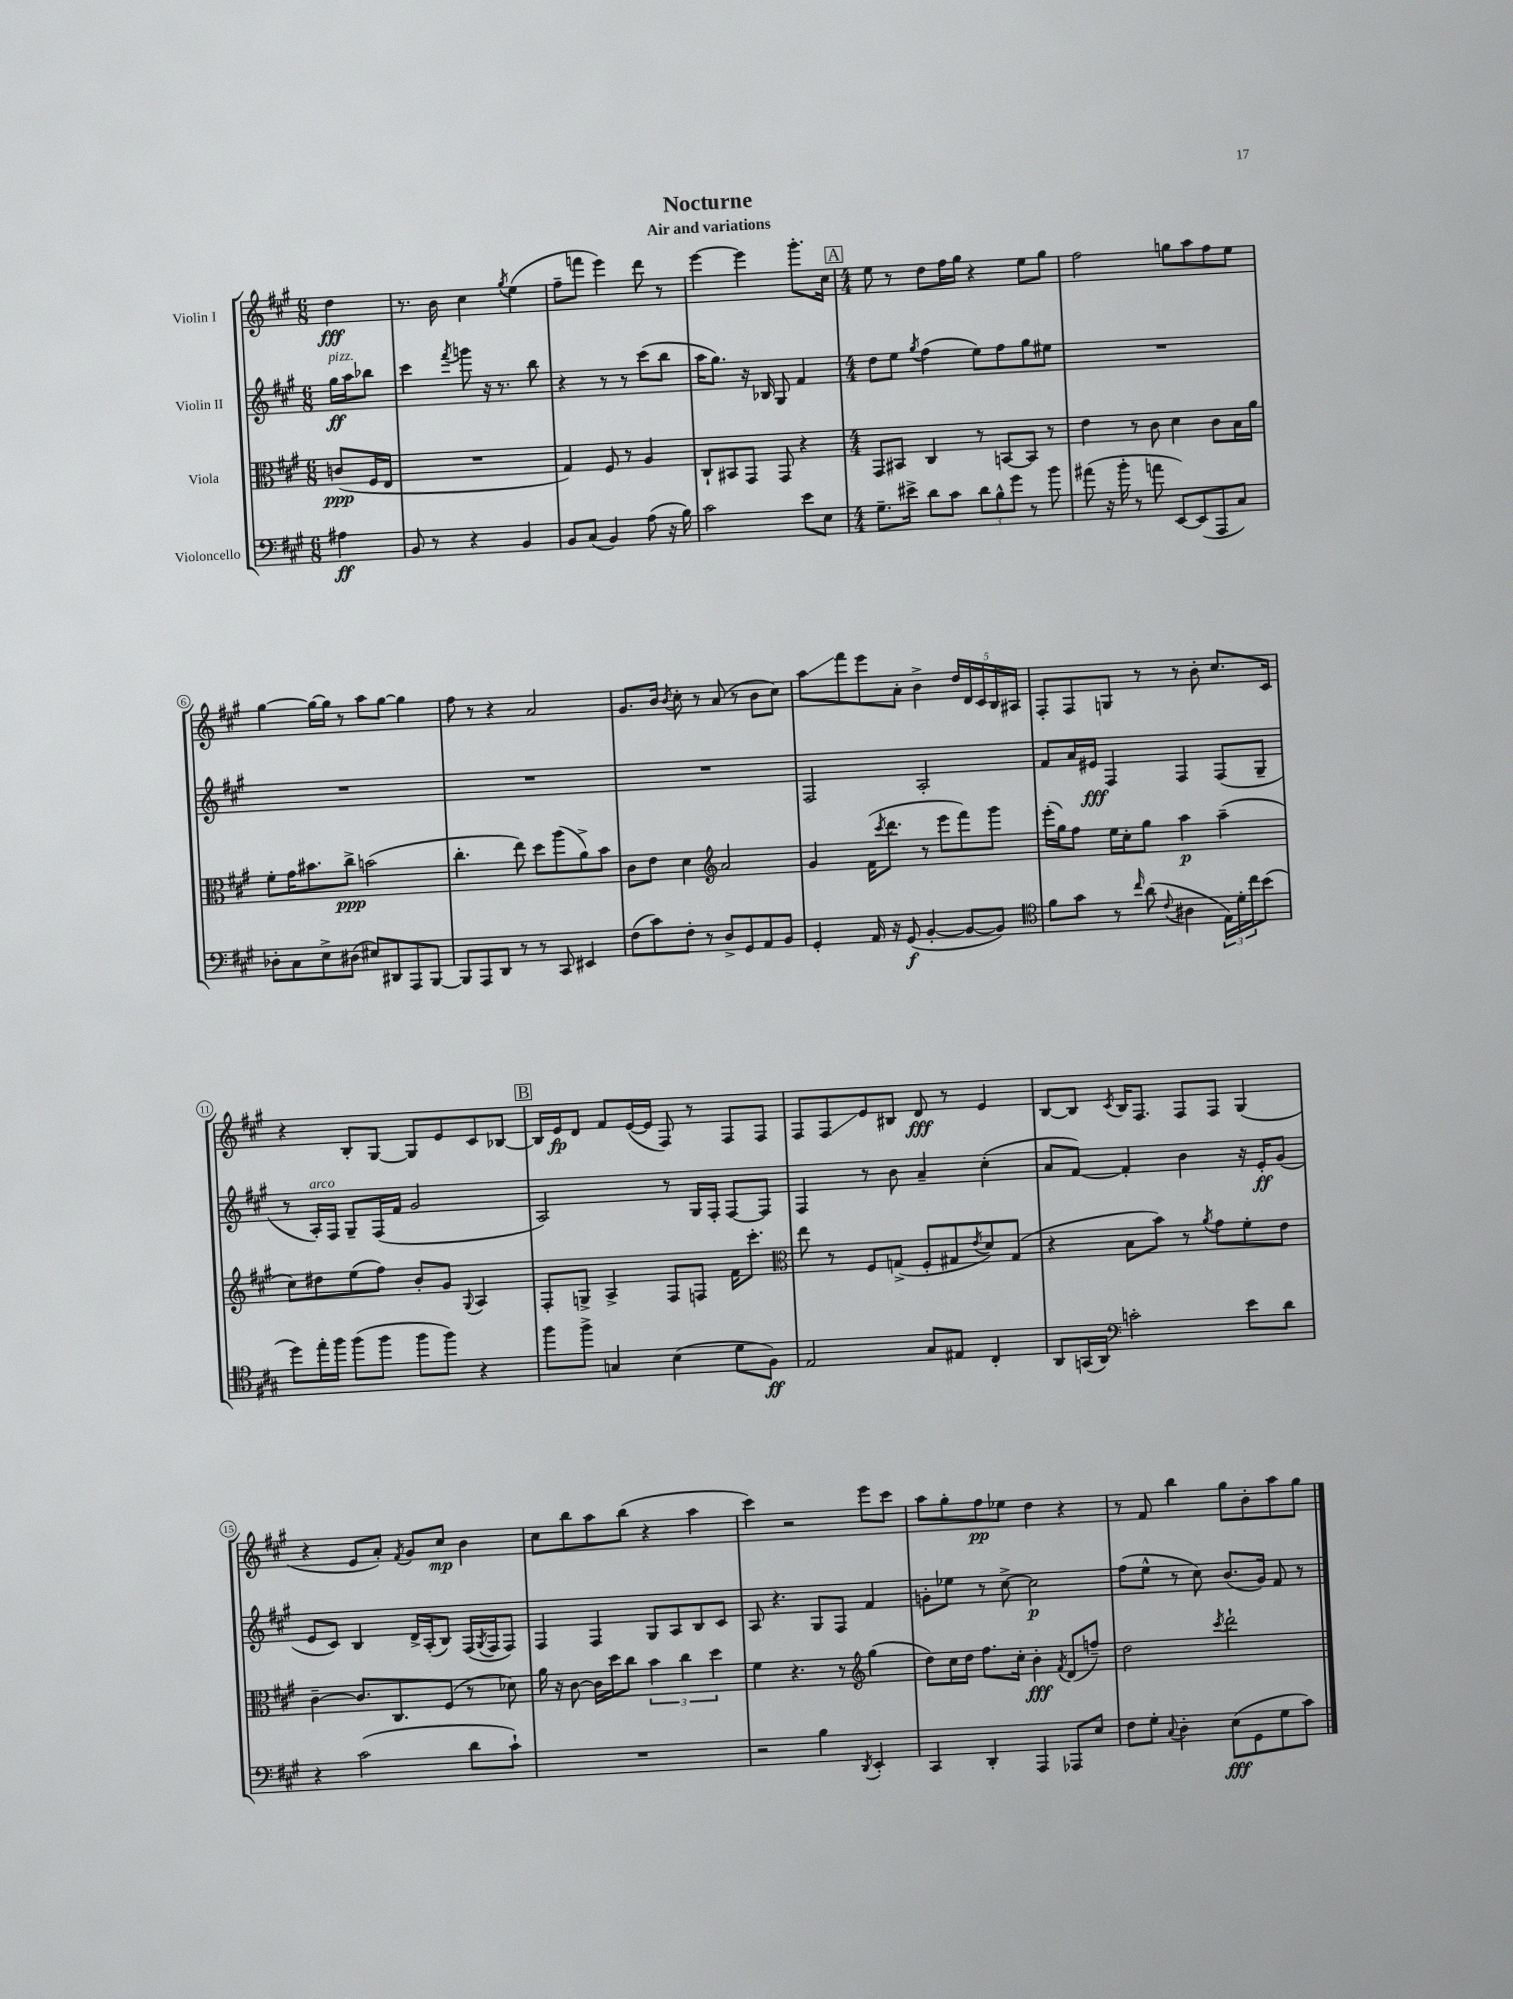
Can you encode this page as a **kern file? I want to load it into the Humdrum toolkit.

**kern	**kern	**kern	**kern
*staff4	*staff3	*staff2	*staff1
*clefF4	*clefC3	*clefG2	*clefG2
*k[f#c#g#]	*k[f#c#g#]	*k[f#c#g#]	*k[f#c#g#]
*M6/8	*M6/8	*M6/8	*M6/8
4A#\	(8c/L	16gg#\LL	4dd\
.	.	16aa\J	.
.	16F#/L	8bb-\J	.
.	16E/JJ	.	.
=	=	=	=
8BB/	2.r	4ccc#\	8.r
8r	.	.	.
.	.	.	16b\
.	.	8qfff#/	.
4r	.	8ggg\	4cc#\
.	.	16r	.
.	.	8.r	.
.	.	.	8qgg#/
4BB/	.	.	(4ee\
.	.	8bb\	.
=	=	=	=
8BB/L	4G#/)	4r	8ff#~\L
(8C#/J	.	.	8fff\J
4BB/)	8F#/	8r	4eee\)
.	8r	8r	.
(8A\	4A/	(8ccc#\L	8ddd\
16r	.	8bb\J	8r
16B\)	.	.	.
=	=	=	=
2c#\	8C#`/L	16aa\LK	[4eee\
.	.	8.gg#\J)	.
.	8BB#/	.	.
.	8GG#/J	16r	4eee\]
.	.	16B-/	.
.	8GG#/	8G#/	.
8e\L	4r	4f#/	8.ggg#'\L
8E\J	.	.	.
.	.	.	16cc#\Jk
=	=	=	=
*M4/4	*M4/4	*M4/4	*M4/4
8.G#~\L	8GG#/L	8dd\L	8ee\
.	8BB#/J	8ee\J	8r
16e#^\Jk	.	.	.
.	.	8qgg#/	.
8d\L	4C#/	(4ff#\	8dd\L
8c#\J	.	.	16ff#\L
.	.	.	16gg#\JJ
12d\L	8r	8ee\L)	4r
12B^^\	.	.	.
.	[8BB/L	8ff#\	.
12g#\J	.	.	.
8r	8BB/]J	8gg#\	8ee\L
8b\	8r	8ee#\J	8gg#\J
=	=	=	=
(8a#\	4e\	1r	2ff#\
16r	.	.	.
16b'\	.	.	.
8r	8r	.	.
8a\	8c#\	.	.
[8EE/L)	4d\	.	8gg\L
(8EE/]	.	.	8aa\
8AAA/	8c#\L	.	8ff#\
8C#/J)	16B\L	.	8ee\J
.	16a\JJ	.	.
=	=	=	=
8D-'\L	8f#'\L	1r	[4gg#\
8C#\	16g#\K	.	.
.	8.b#\	.	.
8E^\	.	.	16gg#\_LL
.	.	.	16gg#\]JJ
(8D#\J	8cc#^\J	.	8r
8E#/L)	(2b\	.	8aa\L
8DD#/	.	.	[8gg#\J
8AAA/	.	.	4gg#\]
[8BBB/J	.	.	.
=	=	=	=
8BBB/]L	4.cc#'\	1r	8ff#\
8AAA/	.	.	8r
8DD/J	.	.	4r
8r	8ee\)	.	.
8r	8dd\L	.	2a/
8CC#/	(8aa\	.	.
4EE#/	8a^\)	.	.
.	8b\J	.	.
=	=	=	=
(8F#\L	8c#\L	1r	8.g#/L
8c#\)	8e\J	.	.
.	.	.	16b/Jk
.	.	.	8qb/
8F#'\J	4d\	.	8cc#'\
8r	.	.	8r
*	*clefG2	*	*
8D^/L	2a/	.	(8a/
8GG#/	.	.	8r
8AA/	.	.	8b\L
8BB/J	.	.	8cc#\J)
=	=	=	=
4GG#'/	4g#/	2F#/	8aa\L
.	.	.	8fff#\
16AA/	(16f#\LK	.	8eee\
.	8qccc#/	.	.
16r	8.ddd\J	.	.
(8GG#/	.	.	8a'\J
[4BB'/	8r	2A'/	4b^\
.	8eee\L	.	.
8BB/_L	8fff#\)	.	20dd/LL
.	.	.	20d/
.	.	.	20c#/
8BB/]J)	8ggg#\J	.	.
.	.	.	20B/
.	.	.	20A#/JJ
=	=	=	=
*clefC4	*	*	*
8f#\L	(16eee'\LL	8f#/L	8F#'/L
.	16gg#\J)	.	.
8g#\J	8ff#\J	16a/L	8F#/
.	.	16e#/JJ	.
8r	16ee\LL	4F#/	8G/J
.	16cc#'\J	.	.
16qqcc#/	.	.	.
(8a\	8gg#\J	.	8r
8qqc#/	.	.	.
4A#\	4aa\	4F#/	8r
.	.	.	8b'\
24E\LL)	(4aa~\	(8F#/L	8.cc#/L
24d'\	.	.	.
24cc#\J	.	.	.
(8b\J	.	8G#~/J	.
.	.	.	16c#/Jk
=	=	=	=
8dd\L)	8cc#\L)	8r	4r
16ee'\L	8dd#\	16A'/LL)	.
16ff#\JJ	.	16F#/JJ	.
(8ff#\L	(8ee\	8G#~/L	8B'/L
8ff#\J	8ff#\J)	(16F#/L	[8G#/J
.	.	16f#/JJ	.
8ff#\L	8b'/L	2g#/	8G#/]L
8ff#\J)	8g#/J	.	8e/
.	8qqG#/	.	.
4r	4A/	.	8c#/
.	.	.	[8B-/J
=	=	=	=
8ff#\L	8F#'/L	2A/)	16B-/]LL
.	.	.	16e/J
8ff#^\J	8G^/J	.	8d/J
4G/	4A^/	.	8f#/L
.	.	.	([16e/L
.	.	.	16e/]JJ
(4B\	8F#/L	8r	8F#/)
.	8F/J	16G#/LL	8r
.	.	16F#'/JJ	.
8d\L	16f#\LK	[8F#/L	8F#/L
.	8.ccc#'\J	.	.
8F#\J)	.	8F#/]J	8F#/J
=	=	=	=
*	*clefC3	*	*
2E/	8ee\	4F#/	8F#/L
.	8r	.	8F#/
.	8F#/L	8r	8e/
.	(8G^/J	8b\	8B#/J
8G#/L	8F#'/L	4a~/	8d/
8E#/J	8G#/	.	8r
.	8qe/	.	.
4C#'/	8d/)	(4cc#'\	4e/
.	(8G#/J	.	.
=	=	=	=
8AA/L	4r	8a/L	[8B/L
(16GG/L	.	[8f#/J)	8B/]J
16AA/JJ)	.	.	.
*clefF4	*	*	*
.	.	.	8qc#/
2c'\	8B\L	4f#'/]	16B/LK
.	.	.	8.F#/J
.	8b\J)	.	.
.	8r	4b\	8F#/L
.	8qa/	.	.
.	8g#\L	.	8F#/J
8e\L	8f#'\	16r	(4G#/
.	.	16e'/LK	.
8d\J	8e\J	(8g#/J	.
=	=	=	=
4r	[4c#~\	8e/L	4r
.	.	8c#/J)	.
(2c#\	8.c#/]L	4B/	8e/L
.	.	.	8a'/J)
.	8.C#/	.	.
.	.	.	8qf#/
.	.	16d^/LL	8g#/L
.	.	(16A'/J	.
.	(8F#/J	8B/J)	8cc#/J
8d\L	8r	(16F#/LL	4b\
.	.	8qG#/	.
.	.	16F#/J	.
8c#`\J)	8d-\)	8F#/J)	.
=	=	=	=
1r	16a\	4F#/	8cc#\L
.	16r	.	.
.	[8c#\	.	8bb\
.	16c#\]LL	4F#/	8aa\
.	16dd\J	.	.
.	8cc#\J	.	(8bb\J
.	6b\	8G#/L	4r
.	.	8A/	.
.	6cc#\	.	.
.	.	8B/	4aa\
.	6dd\	.	.
.	.	8c#/J	.
=	=	=	=
2r	4f#\	8A/	4ccc#\)
.	.	4.r	.
.	4.r	.	2r
4B\	.	8G#/L	.
.	8r	8F#/J	.
*	*clefG2	*	*
8qDD/	.	.	.
4EE'/	(4gg#\	4f#/	8eee\L
.	.	.	8ccc#\J
=	=	=	=
4CC#/	8dd\L)	8g'\L	8aa\L
.	16cc#\L	8ee-\J	8gg#'\
.	16dd\JJ	.	.
4DD'/	8.ff#\L	8r	8ff#\
.	.	[8cc#^\	8ee-\J
.	16cc#'\Jk	.	.
4AAA/	4b'\	2cc#\]	4dd\
.	8qf#/	.	.
8AAA-/L	(8d/L	.	4r
8E/J	8ff~/J)	.	.
=	=	=	=
8F#\L	2dd\	(8ff#\L	8r
8G#'\J	.	8ee^^\J	8f#/
8qqC#/	.	.	.
4D'\	.	8r	4bb\
.	.	8cc#\)	.
.	8qccc#/	.	.
(8E\L	2ddd`\	(8.b/L	8gg#\L
8GG#\	.	.	8b'\
.	.	16g#/Jk)	.
8G#\	.	8f#/	8aa\
8c#\J)	.	8r	8gg#\J
==	==	==	==
*-	*-	*-	*-
